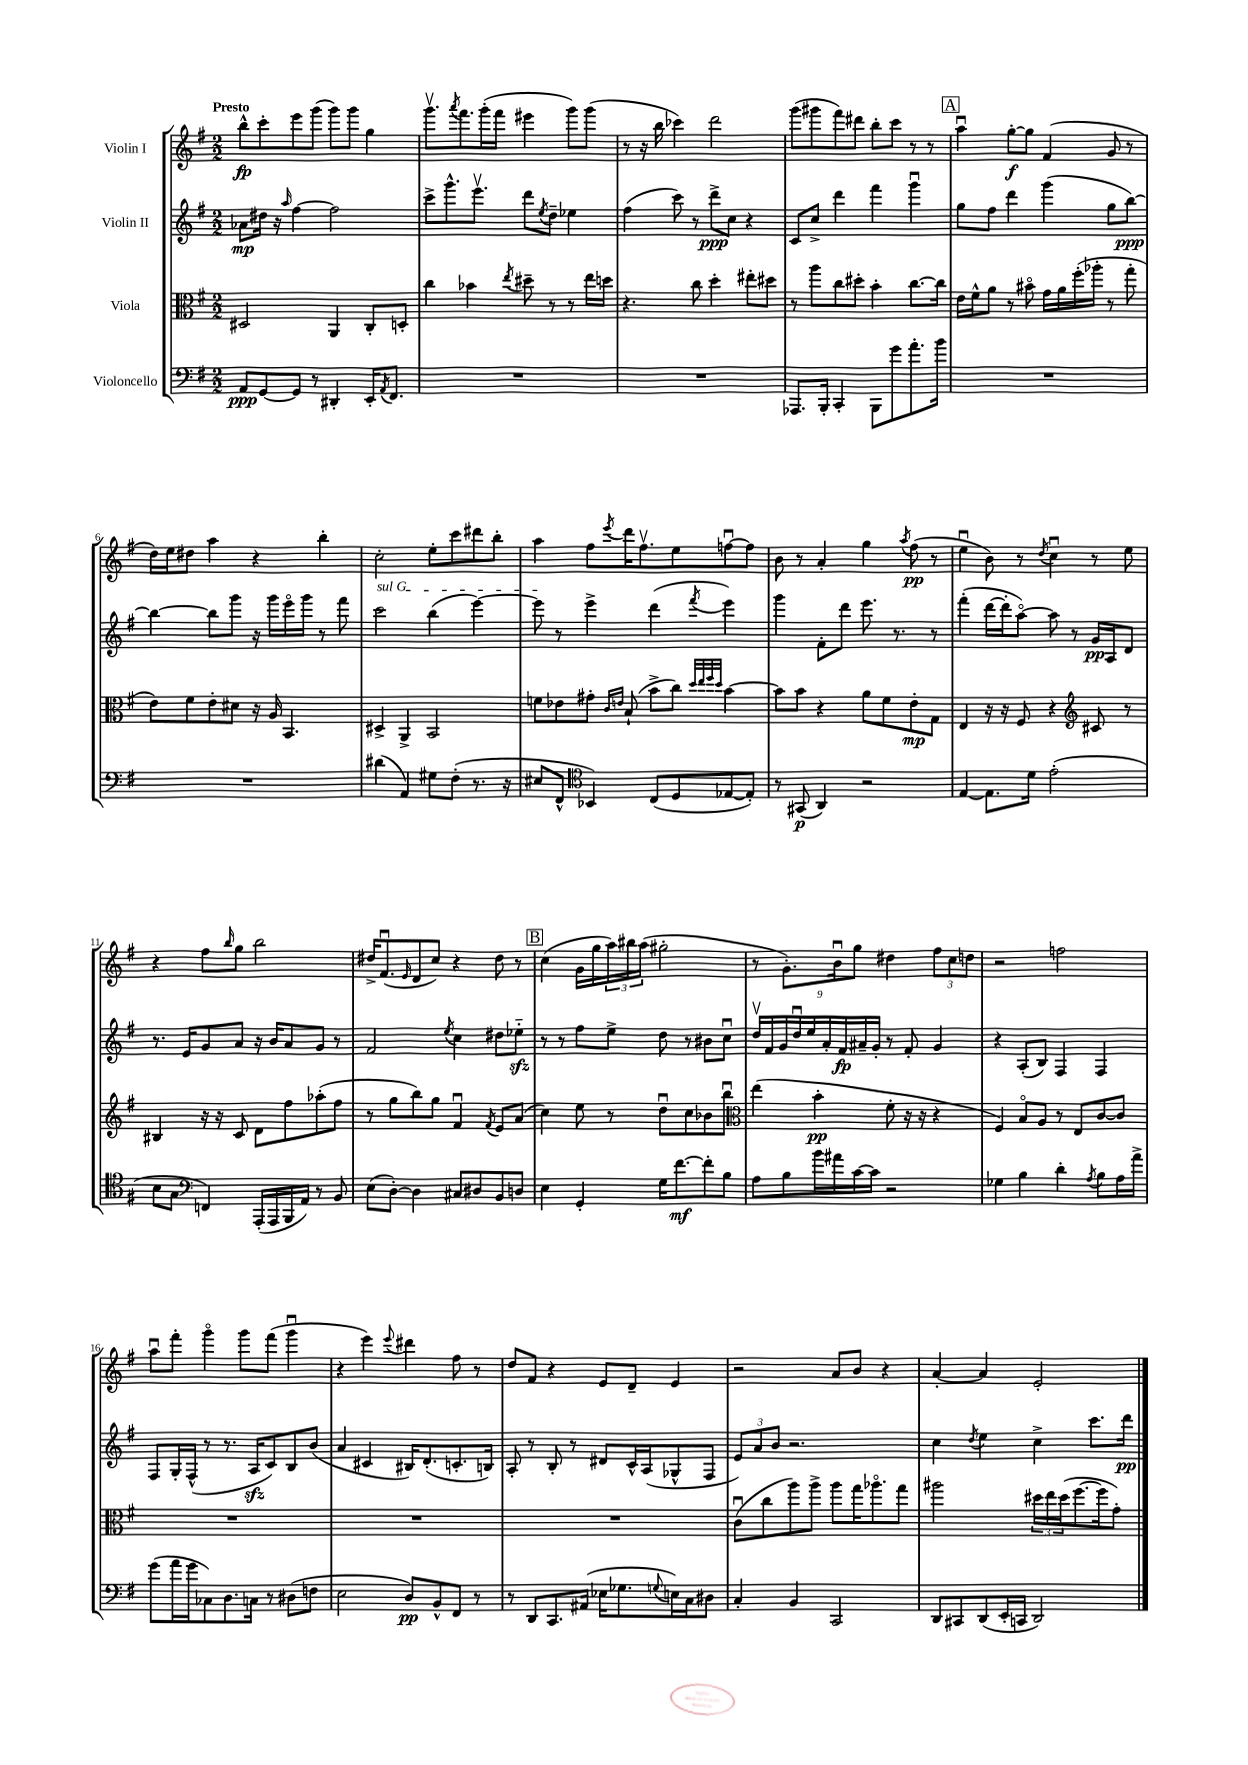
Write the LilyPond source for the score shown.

<<
\new StaffGroup <<
\new Staff = "s0" \with { instrumentName = "Violin I" } {
    \clef treble \key g \major \numericTimeSignature \time 2/2 \tempo "Presto"
    b''8-^\fp c'''8-. e'''8 g'''8( g'''8) g'''8 g''4 |
    g'''8.\upbow \acciaccatura { a'''8 } fis'''8. g'''16-.( fis'''16 eis'''4 g'''8) g'''8( |
    r8 r16 b''16 ces'''4) d'''2 |
    g'''8( gis'''8 fis'''8) dis'''8 b''8-. c'''8 r8 r8 |
    \mark \markup { \box "A" } a''4\downbow g''8~-.\f g''8 fis'4( g'8 r8 |
    d''16) e''16 dis''8 a''4 r4 b''4-. |
    c''2-. e''8-. c'''8 dis'''8 b''8-. |
    a''4 fis''8 \acciaccatura { e'''8 } d'''16 fis''8.\upbow e''8 f''8~\downbow f''8 |
    b'8 r8 a'4-. g''4 \acciaccatura { a''8 } fis''8\pp( r8 |
    e''4\downbow b'8) r8 \acciaccatura { d''8 } c''4\downbow r8 e''8 |
    r4 fis''8 \grace { b''16 } g''8 b''2 |
    dis''16-> fis'8.\downbow( \grace { e'16 } d'8 c''8) r4 dis''8 r8 |
    \mark \markup { \box "B" } c''4( g'16 g''16 \tuplet 3/2 { a''16) bis''16 a''16( } gis''2-. |
    r8 g'8.-.) b'16\downbow g''8 dis''4 \tuplet 3/2 { fis''8 c''8 d''8 } |
    r2 f''2 |
    a''8\downbow fis'''8-. g'''4\flageolet g'''8 fis'''8( g'''4\downbow |
    r4 e'''4) \appoggiatura { e'''8 } dis'''4 fis''8 r8 |
    d''8 fis'8 r4 e'8 d'8-- e'4 |
    r2 a'8 b'8 r4 |
    a'4~-. a'4 e'2-. \bar "|." |
}
\new Staff = "s1" \with { instrumentName = "Violin II" } {
    \clef treble \key g \major \numericTimeSignature \time 2/2
    aes'8\mp dis''16 r16 \grace { a''16 } fis''4~ fis''2 |
    c'''8-> g'''8.-^ e'''8.\upbow d'''8 \acciaccatura { e''8 } d''8-- ees''4 |
    fis''4( c'''8) r8 d'''8->\ppp c''8 r4 |
    c'8 c''8-> d'''4 fis'''4 g'''4\downbow |
    \mark \markup { \box "A" } g''8 fis''8 d'''4 g'''4( g''8 b''8~\ppp) |
    b''4~ b''8 g'''8 r16 g'''16 e'''16\flageolet g'''16 r8 fis'''8 |
    \once \override TextSpanner.bound-details.left.text = \markup { \italic "sul G" } c'''2\startTextSpan b''4( e'''4~) |
    e'''8\stopTextSpan r8 e'''4-> d'''4( \acciaccatura { fis'''8 } e'''4) |
    g'''4 fis'8-. d'''8 e'''8. r8. r8 |
    fis'''4-.( d'''16~ d'''16-. a''8~\flageolet) a''8 r8 g'16\pp a16 d'8 |
    r8. e'16 g'8 a'8 r16 b'16 a'8 g'8 r8 |
    fis'2 \acciaccatura { e''8 } c''4 dis''8 ees''8-_\sfz |
    \mark \markup { \box "B" } r8 r8 fis''8 e''8-> d''8 r8 bis'8 c''8\downbow |
    \tuplet 9/8 { d''16\upbow fis'16 g'16 d''16\downbow e''16 a'16-. fis'16\fp ais'16-- g'16-. } r8 fis'8-. g'4 |
    r4 a8-.( b8) fis4 fis4 |
    fis8 g16-. fis16-^( r8 r8. a16\sfz c'8) b8 b'8( |
    a'4 cis'4 bis16) d'8.-.( c'8.-. b16) |
    a8-. r8 b8-. r8 dis'8 c'16-^ a16( ges8-^ fis8 |
    \tuplet 3/2 { e'8) a'8 b'8 } r2. |
    c''4 \acciaccatura { d''8 } e''4 c''4-> c'''8. d'''16\pp \bar "|." |
}
\new Staff = "s2" \with { instrumentName = "Viola" } {
    \clef alto \key g \major \numericTimeSignature \time 2/2
    dis2 a,4 c8-. d8-. |
    c''4 bes'4 \acciaccatura { e''8 } dis''8-- r8 r8 e''16 d''16 |
    r4. c''8 d''4-. eis''8-. dis''8 |
    r8 a''8 c''8 dis''8-. b'4-. c''8.~ c''16 |
    \mark \markup { \box "A" } e'16 fis'16-^ a'8 r8 bis'8\flageolet g'16 a'16 fis''16-.( aes''16-. r8 g''8-. |
    e'8) fis'8 e'8-. dis'8 r16 a16 b,4. |
    dis4-> a,4-> b,2 |
    f'8 ees'8 gis'8-. \grace { c'16 e'16 } b8-!( b'8-> c''8) \grace { d''32 e''32 fis''32 d''32 } b'4~ |
    b'8 b'8 r4 a'8 fis'8 e'8-.\mp g8 |
    e4 r16 r16 fis8 r4 \clef treble cis'8 r8 |
    bis4 r16 r16 c'8 d'8 fis''8 aes''8-.( fis''8 |
    r8 g''8 b''8) g''8 fis'4\downbow \acciaccatura { fis'8 } e'8 a'8( |
    \mark \markup { \box "B" } c''4) e''8 r8 d''8\downbow c''8 bes'8 b''8\downbow |
    \clef alto e''4( b'4-.\pp fis'8-. r16 r16 r4 |
    fis4) b8\flageolet a8 r8 e8 c'8~ c'8 |
    R1 |
    R1 |
    R1 |
    c'8\downbow( c''8 a''8) a''8-> a''8 g''16 aes''8.\flageolet g''8 |
    ais''2 \tuplet 3/2 { dis''16 e''16 dis''16( } fis''8.~ fis''16 g'8-.) \bar "|." |
}
\new Staff = "s3" \with { instrumentName = "Violoncello" } {
    \clef bass \key g \major \numericTimeSignature \time 2/2
    a,8\ppp g,8~ g,8 r8 dis,4-. e,16-. \acciaccatura { a,8 } fis,8. |
    R1 |
    R1 |
    aes,,8. b,,16-. c,4-. b,,8 g'8 a'8.-. b'16 |
    \mark \markup { \box "A" } R1 |
    R1 |
    dis'4( a,4) gis8 fis8-.( r8. r16 |
    eis8 fis,8-^ \clef tenor bes,4) c8( d8 ees8~ ees8-.) |
    r8 gis,8\p( a,4) r2 |
    e4~ e8. d'16 e'2-.( |
    b8 g8 \clef bass f,4) a,,16-.( a,,16 b,,16 a,16) r8 b,8 |
    e8( d8~-.) d4 cis8 dis8 b,8 d8 |
    \mark \markup { \box "B" } e4 g,4-. g16 fis'8.~\mf fis'8-. b8 |
    a8 b8 b'16 ais'16 c'16~ c'16 r2 |
    ges4 b4 d'4-. \acciaccatura { a8 } b8 a16 a'16-> |
    g'8( a'16 g'16 ces8) d8. c16 r8 dis8( f8 |
    e2 d8\pp) b,8-^ fis,8 r8 |
    r8 d,8 c,8. ais,16( ees16 ges8. \appoggiatura { g8 } e16) c16 dis8 |
    c4-. b,4 c,2 |
    d,8 cis,8 d,8( e,16-. c,16 d,2) \bar "|." |
}
>>
>>
